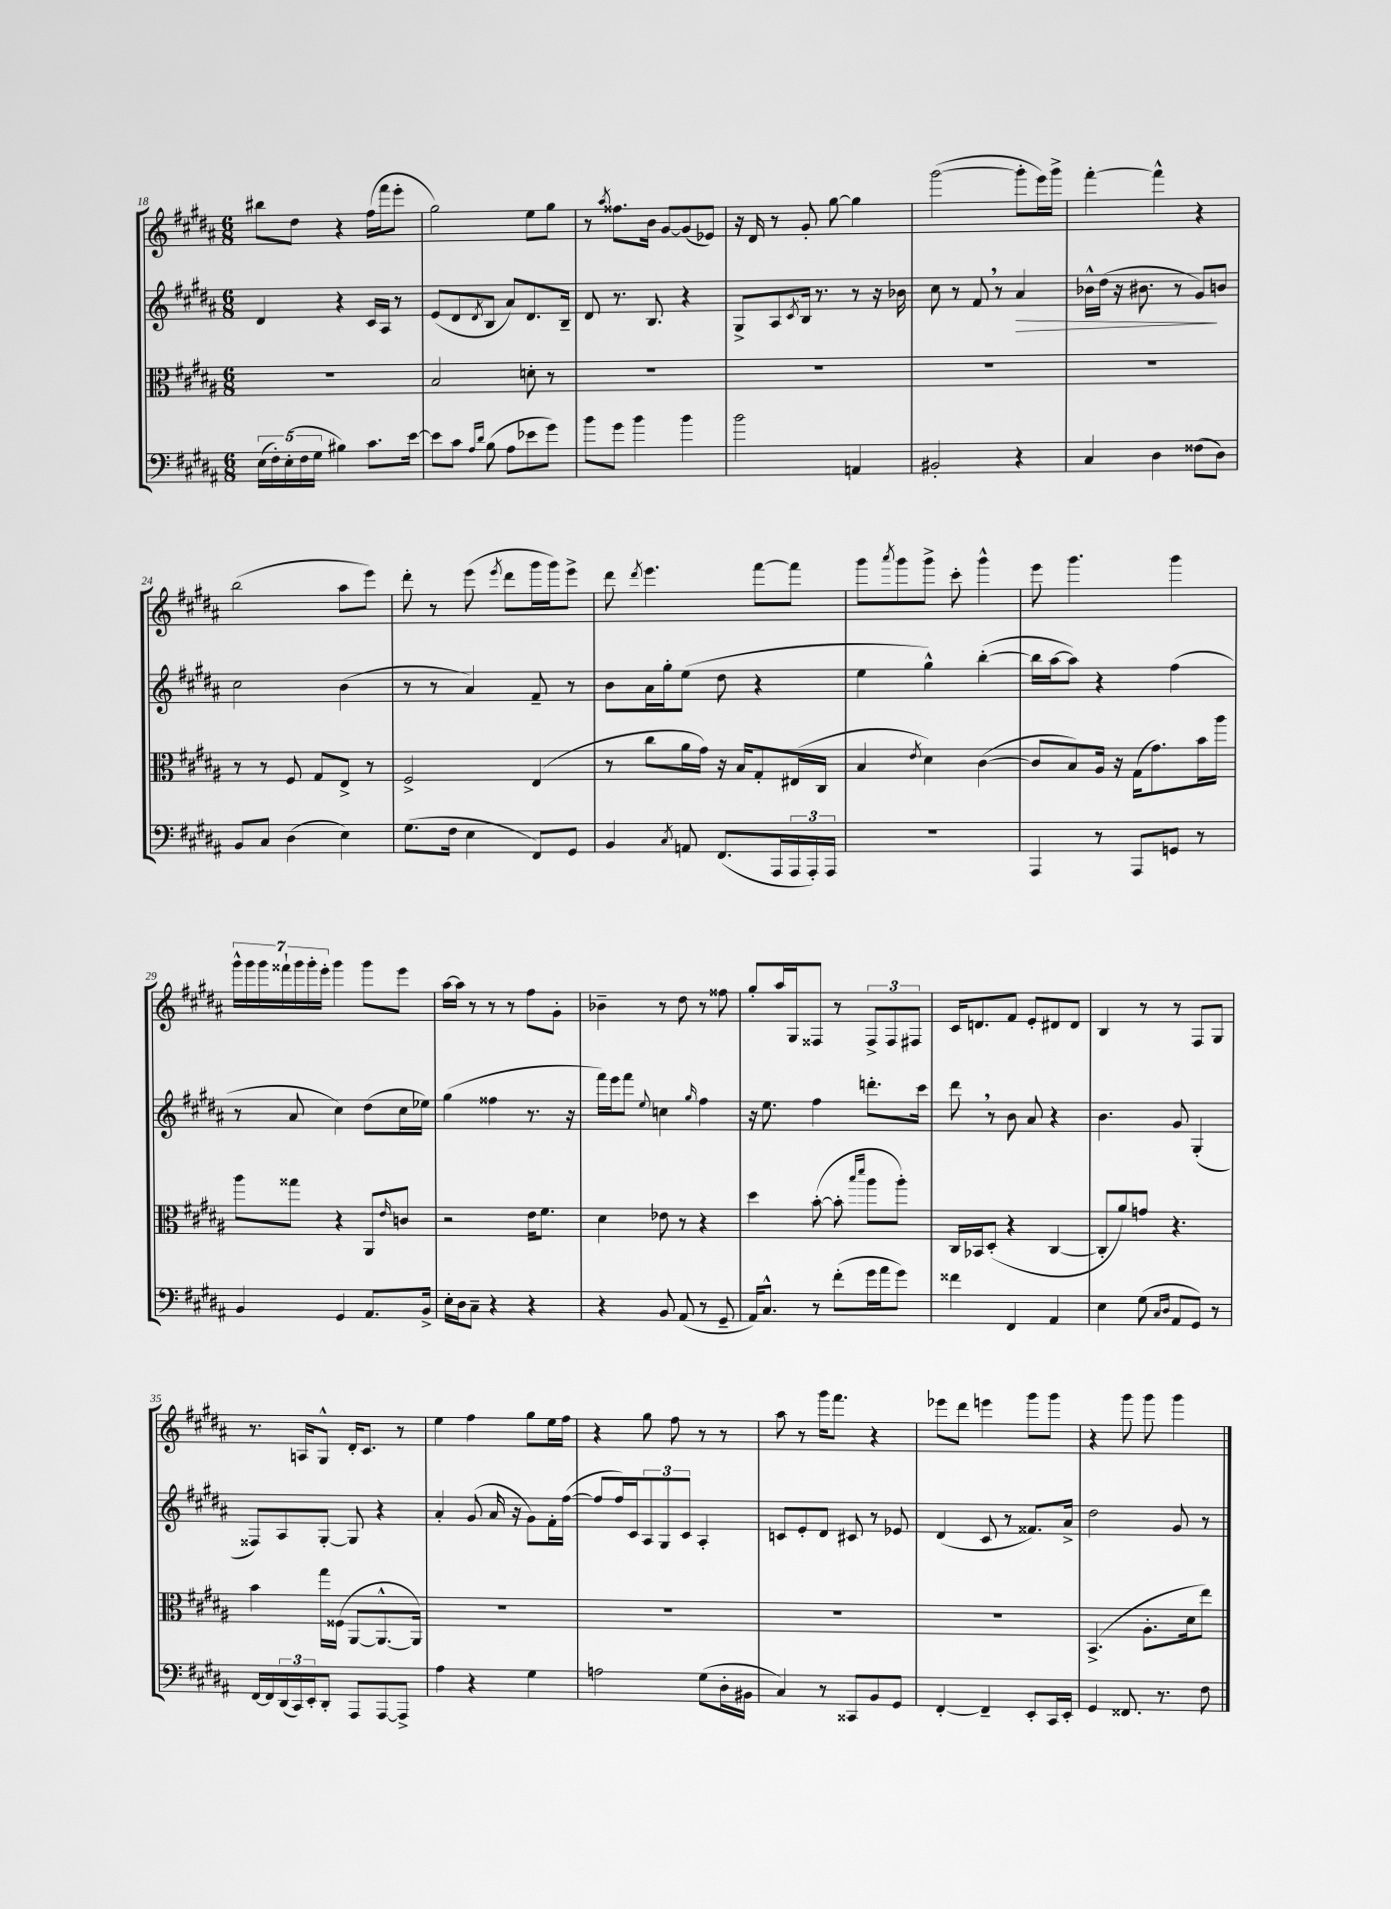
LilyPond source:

<<
\new StaffGroup <<
\new Staff = "s0" {
    \clef treble \key b \major \numericTimeSignature \time 6/8
    bis''8 dis''8 r4 fis''16( fis'''16 e'''8-. |
    gis''2) e''8 gis''8 |
    r8 \acciaccatura { ais''8 } fisis''8. b'16 gis'8~ gis'8( ees'8) |
    r16 dis'16 r8 gis'8-. gis''8~ gis''4 |
    gis'''2~( gis'''8-. e'''16) gis'''16-> |
    fis'''4~-. fis'''4-^ r4 |
    b''2( ais''8 e'''8) |
    dis'''8-. r8 e'''8( \acciaccatura { e'''8 } dis'''8 gis'''16 gis'''16) e'''8-> |
    dis'''8 \acciaccatura { dis'''8 } e'''4. fis'''8~ fis'''8 |
    gis'''8 \acciaccatura { ais'''8 } gis'''8 gis'''8-> cis'''8-. gis'''4-^ |
    e'''8 gis'''4. gis'''4 |
    \tuplet 7/4 { gis'''16-^ gis'''16 gis'''16 fisis'''16-! gis'''16 gis'''16-. e'''16-. } gis'''4 gis'''8 e'''8 |
    ais''16~ ais''16 r8 r8 r8 fis''8 gis'8-. |
    bes'4-- r8 dis''8 r8 fisis''8 |
    gis''8-. ais''16 gis16 fisis8 r8 \tuplet 3/2 { fisis8-> fisis8 fis8 } |
    cis'16 d'8. fis'8 e'8-. dis'8 dis'8 |
    b4 r8 r8 fis8 gis8 |
    r8. a16 gis8-^ dis'16-. cis'8. r8 |
    e''4 fis''4 gis''8 e''16 fis''16 |
    r4 gis''8 fis''8 r8 r8 |
    ais''8 r8 gis'''16 fis'''8. r4 |
    ees'''8 dis'''8 e'''4 gis'''8 gis'''8 |
    r4 gis'''8 gis'''8 gis'''4 \bar "|." |
}
\new Staff = "s1" {
    \clef treble \key b \major \numericTimeSignature \time 6/8
    dis'4 r4 cis'16 ais16 r8 |
    e'8( dis'8 \acciaccatura { dis'8 } b8 ais'8) dis'8. b16-- |
    dis'8 r8. b8. r4 |
    gis8-> ais8 \acciaccatura { cis'8 } b16 r8. r8 r16 bes'16 |
    cis''8 r8 fis'8 \breathe r8 ais'4\> |
    bes'16-^ dis''16( r16 bis'8. r8 gis'8\!) b'8 |
    cis''2 b'4( |
    r8 r8 ais'4) fis'8-- r8 |
    b'8 ais'16 gis''16-. e''8( dis''8 r4 |
    e''4 gis''4-^) b''4~-.( |
    b''16 ais''16~ ais''8) r4 fis''4( |
    r8 ais'8 cis''4) dis''8( cis''16 ees''16) |
    gis''4( fisis''4 r8. r16 |
    fis'''16) e'''16 fis'''8 \appoggiatura { e''8 } c''4 \grace { gis''16 } fis''4 |
    r16 e''8. fis''4 d'''8.-. cis'''16 |
    dis'''8 \breathe r8 b'8 ais'8 r4 |
    b'4. gis'8 gis4-.( |
    fisis8) ais8 gis8~-. gis8 r4 |
    ais'4-. gis'8( ais'16 r16 gis'8) fis'16-. fis''16~( |
    fis''8 fis''16) cis'16 \tuplet 3/2 { ais8 gis8 cis'8 } ais4-. |
    c'8 e'8-. dis'8 cis'8 r8 ees'8 |
    dis'4( cis'8 r8 fisis'8.) ais'16-> |
    dis''2 gis'8 r8 \bar "|." |
}
\new Staff = "s2" {
    \clef alto \key b \major \numericTimeSignature \time 6/8
    R2. |
    b2 d'8-. r8 |
    R2. |
    R2. |
    R2. |
    R2. |
    r8 r8 fis8 gis8 e8-> r8 |
    fis2-> e4( |
    r8 cis''8 ais'16 gis'16) r16 b16 gis8-. eis16( cis16 |
    b4 \acciaccatura { e'8 } dis'4) cis'4~( |
    cis'8 b8) ais16 r16 gis16( gis'8.) b'16 ais''16 |
    ais''8 gisis''8 r4 ais,8 \grace { e'16 } c'8 |
    r2 e'16 fis'8. |
    dis'4 ees'8 r8 r4 |
    dis''4 b'8~-.( b'8-. \grace { b''16 dis'''16 } ais''8 ais''8-.) |
    cis16 bes,16 dis8-.( r4 cis4~ |
    cis8-. ais'8) g'8 r4. |
    b'4 gis''16 fisis16( ais,8~ ais,8.~-^ ais,16) |
    R2. |
    R2. |
    R2. |
    R2. |
    b,4.->( ais8.-. dis'16 e''8) \bar "|." |
}
\new Staff = "s3" {
    \clef bass \key b \major \numericTimeSignature \time 6/8
    \tuplet 5/4 { e16( fis16-.) e16-.( fis16 gis16 } bis4) cis'8. e'16~ |
    e'8 cis'8 \grace { ais16 dis'16 } b8( ais8 ees'8 gis'8) |
    b'8 gis'8 b'4 b'4 |
    b'2 a,4 |
    bis,2-. r4 |
    cis4 dis4 fisis8( dis8) |
    b,8 cis8 dis4( e4) |
    gis8.( fis16 e4 fis,8) gis,8 |
    b,4 \acciaccatura { cis8 } a,8 fis,8.( ais,,16 \tuplet 3/2 { ais,,16 ais,,16-.) ais,,16 } |
    R2. |
    ais,,4 r8 ais,,8 g,8 r8 |
    b,4 gis,4 ais,8. b,16-> |
    e16-. dis16 cis8-- r4 r4 |
    r4 b,8 ais,8( r8 gis,8-- |
    ais,16) cis8.-^ r8 fis'8-.( gis'16 ais'16 gis'8) |
    fisis'4 fis,4 ais,4 |
    e4 gis8( \grace { cis16 dis16 } ais,8 gis,8) r8 |
    fis,16~ fis,16 \tuplet 3/2 { dis,16( cis,16) e,16-. } dis,8-. ais,,8 ais,,8~ ais,,8-> |
    ais4 r4 gis4 |
    a2 gis8( dis16-. bis,16 |
    cis4) r8 cisis,8 b,8 gis,8 |
    fis,4~-. fis,4-- e,8-. cis,16 e,16-. |
    gis,4 fisis,8. r8. fis8 \bar "|." |
}
>>
>>
\layout { \context { \Score currentBarNumber = #18 } }
